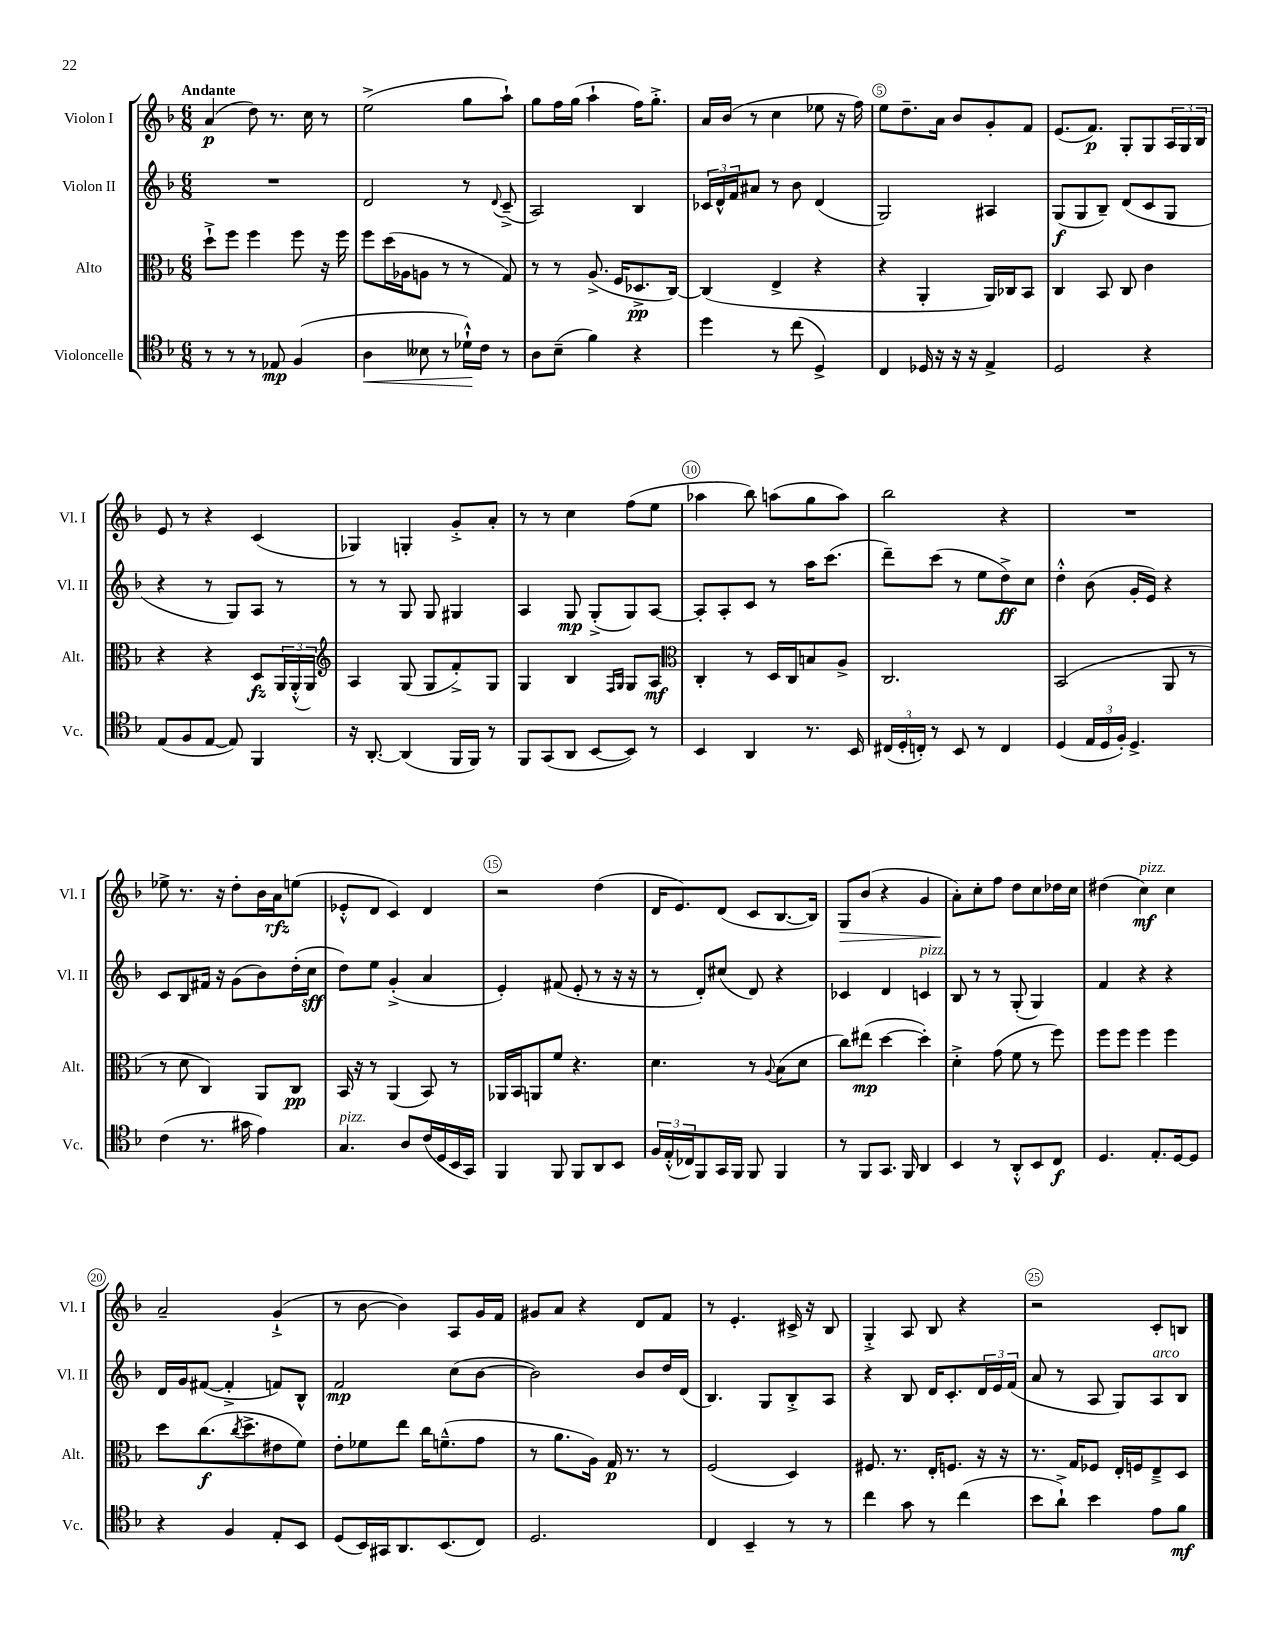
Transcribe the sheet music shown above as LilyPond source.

<<
\new StaffGroup <<
\new Staff = "s0" \with { instrumentName = "Violon I" shortInstrumentName = "Vl. I" } {
    \clef treble \key f \major \numericTimeSignature \time 6/8 \tempo "Andante"
    a'4\p( d''8) r8. c''16 r8 |
    e''2->( g''8 a''8-!) |
    g''8 f''16 g''16( a''4-! f''16) g''8.-.-> |
    a'16 bes'16( r8 c''4 ees''8 r16 f''16) |
    e''8 d''8.-- a'16 bes'8 g'8-. f'8 |
    e'8.( f'8.\p) g8-. g8 \tuplet 3/2 { a16 g16 bes16 } |
    e'8 r8 r4 c'4( |
    ges4) g4-. g'8-.-> a'8-. |
    r8 r8 c''4 f''8( e''8 |
    aes''4 bes''8) a''8( g''8 a''8) |
    bes''2 r4 |
    R2. |
    ees''8-> r8. r16 d''8-. bes'16 a'16\rfz e''8( |
    ees'8-.-^ d'8 c'4) d'4 |
    r2 d''4( |
    d'16 e'8.) d'8( c'8 bes8.~ bes16) |
    g8\> bes'8( r4 g'4 |
    a'8-.\!) c''8-. f''8 d''8 c''8 des''16 c''16 |
    dis''4( c''4\mf^\markup { \italic "pizz." }) c''4 |
    a'2-- g'4-!->( |
    r8 bes'8~ bes'4) a8 g'16 f'16 |
    gis'8 a'8 r4 d'8 f'8 |
    r8 e'4.-. cis'16-> r16 bes8 |
    g4-.-> a8 bes8 r4 |
    r2 c'8-. b8 \bar "|." |
}
\new Staff = "s1" \with { instrumentName = "Violon II" shortInstrumentName = "Vl. II" } {
    \clef treble \key f \major \numericTimeSignature \time 6/8
    R2. |
    d'2 r8 \appoggiatura { d'8 } c'8--->( |
    a2) bes4 |
    \tuplet 3/2 { ces'16 d'16-^ f'16 } ais'8 r8 bes'8 d'4( |
    g2) ais4 |
    g8\f( g8 bes8--) d'8( c'8 g8 |
    r4 r8 g8) a8 r8 |
    r8 r8 g8 g8 gis4 |
    a4 g8\mp g8-.->( g8) a8~ |
    a8-. a8-. c'8 r8 a''16 c'''8.( |
    d'''8--) c'''8( r8 e''8 d''8->\ff) c''8 |
    d''4-.-^ bes'8( g'16-. e'16) r4 |
    c'8 bes8 fis'16 r16 g'8( bes'8) d''16-.( c''16\sff |
    d''8) e''8 g'4-.->( a'4 |
    e'4-.) fis'8( e'8-. r8 r16 r16 |
    r8 d'8-.) cis''8( d'8) r4 |
    ces'4 d'4 c'4^\markup { \italic "pizz." } |
    bes8 r8 r8 g8-.( g4) |
    f'4 r4 r4 |
    d'16 g'16 fis'8~( fis'4-.-> f'8) bes8-^ |
    f'2\mp c''8( bes'8~ |
    bes'2) bes'8 d''16 d'16( |
    bes4.) g8 bes8-.-> a8 |
    r4 bes8 d'16 c'8.-. \tuplet 3/2 { d'16 e'16 f'16( } |
    a'8 r8 a8 g8) a8^\markup { \italic "arco" } bes8 \bar "|." |
}
\new Staff = "s2" \with { instrumentName = "Alto" shortInstrumentName = "Alt." } {
    \clef alto \key f \major \numericTimeSignature \time 6/8
    d''8-!-> f''8 f''4 f''8 r16 f''16 |
    f''8 d''16( aes16 a8 r8 r8 g8) |
    r8 r8 a8.->( f16 des8.->\pp c16~) |
    c4( e4-> r4 |
    r4 a,4-. a,16) ces16 bes,8 |
    c4 bes,8 c8 c'4 |
    r4 r4 d8\fz \tuplet 3/2 { a,16 a,16-.-^( a,16) } |
    \clef treble a4 g8( g8 f'8-.->) g8 |
    g4 bes4 \grace { f16 g16 } g8 a8\mf |
    \clef alto c4-. r8 d16 c16 b8 a8-> |
    c2. |
    bes,2( a,8 r8 |
    r8 d'8 c4) a,8 c8\pp |
    bes,16 r16 r8 a,4( bes,8) r8 |
    aes,16 bes,16 a,8 f'8 r4. |
    d'4. r8 \appoggiatura { a8 } bes8( d'8 |
    c''8) eis''8\mp( d''4~ d''4-.) |
    d'4-.-> g'8( f'8 r8 f''8) |
    f''8 f''8 f''4 f''4 |
    d''8 c''8.\f( \acciaccatura { c''8 } d''8.-> eis'8 f'8) |
    e'8-. fes'8 e''8 c''16 f'8.---^( g'8 |
    r8 a'8. a16) g16\p r8. r8 |
    f2( d4) |
    fis8. r8. e16-. f8. r16 r16 |
    r8. g16 fes8 e16-. f16 e8---> d8 \bar "|." |
}
\new Staff = "s3" \with { instrumentName = "Violoncelle" shortInstrumentName = "Vc." } {
    \clef tenor \key f \major \numericTimeSignature \time 6/8
    r8 r8 r8 ees8\mp f4( |
    a4\< beses8 r8 des'16-!-^\!) c'16 r8 |
    a8 bes8--( f'4) r4 |
    d''4 r8 c''8( d4->) |
    c4 des16 r16 r16 r16 e4-> |
    d2 r4 |
    e8( f8 e8~ e8) f,4 |
    r16 a,8.~-. a,4( f,16 f,16) r8 |
    f,8 g,8( a,8 bes,8~ bes,8) r8 |
    bes,4 a,4 r8. bes,16 |
    \tuplet 3/2 { cis16( d16-. c16-.) } r8 bes,8 r8 c4 |
    d4( \tuplet 3/2 { e16 d16 f16-.) } d4.-> |
    c'4( r8. gis'16 e'4) |
    g4.^\markup { \italic "pizz." } a8 c'16( d16 bes,16 g,16) |
    f,4 f,8 f,8 a,8 bes,8 |
    \tuplet 3/2 { f16 e16-.-^( ces16) } f,8 g,16 f,16 f,8 f,4 |
    r8 f,8 g,8. f,16 a,4 |
    bes,4 r8 a,8-.-^ bes,8 c8\f |
    d4. e8.-. d16~ d8 |
    r4 f4 e8-. bes,8 |
    d8( bes,16) gis,16 a,8. bes,8.( c8) |
    d2. |
    c4 bes,4-- r8 r8 |
    c''4 g'8 r8 c''4( |
    bes'8 a'8-!->) bes'4 e'8 f'8\mf \bar "|." |
}
>>
>>
\layout { \context { \Score \override BarNumber.break-visibility = ##(#f #t #t) barNumberVisibility = #(every-nth-bar-number-visible 5) \override BarNumber.stencil = #(make-stencil-circler 0.1 0.3 ly:text-interface::print) } }
